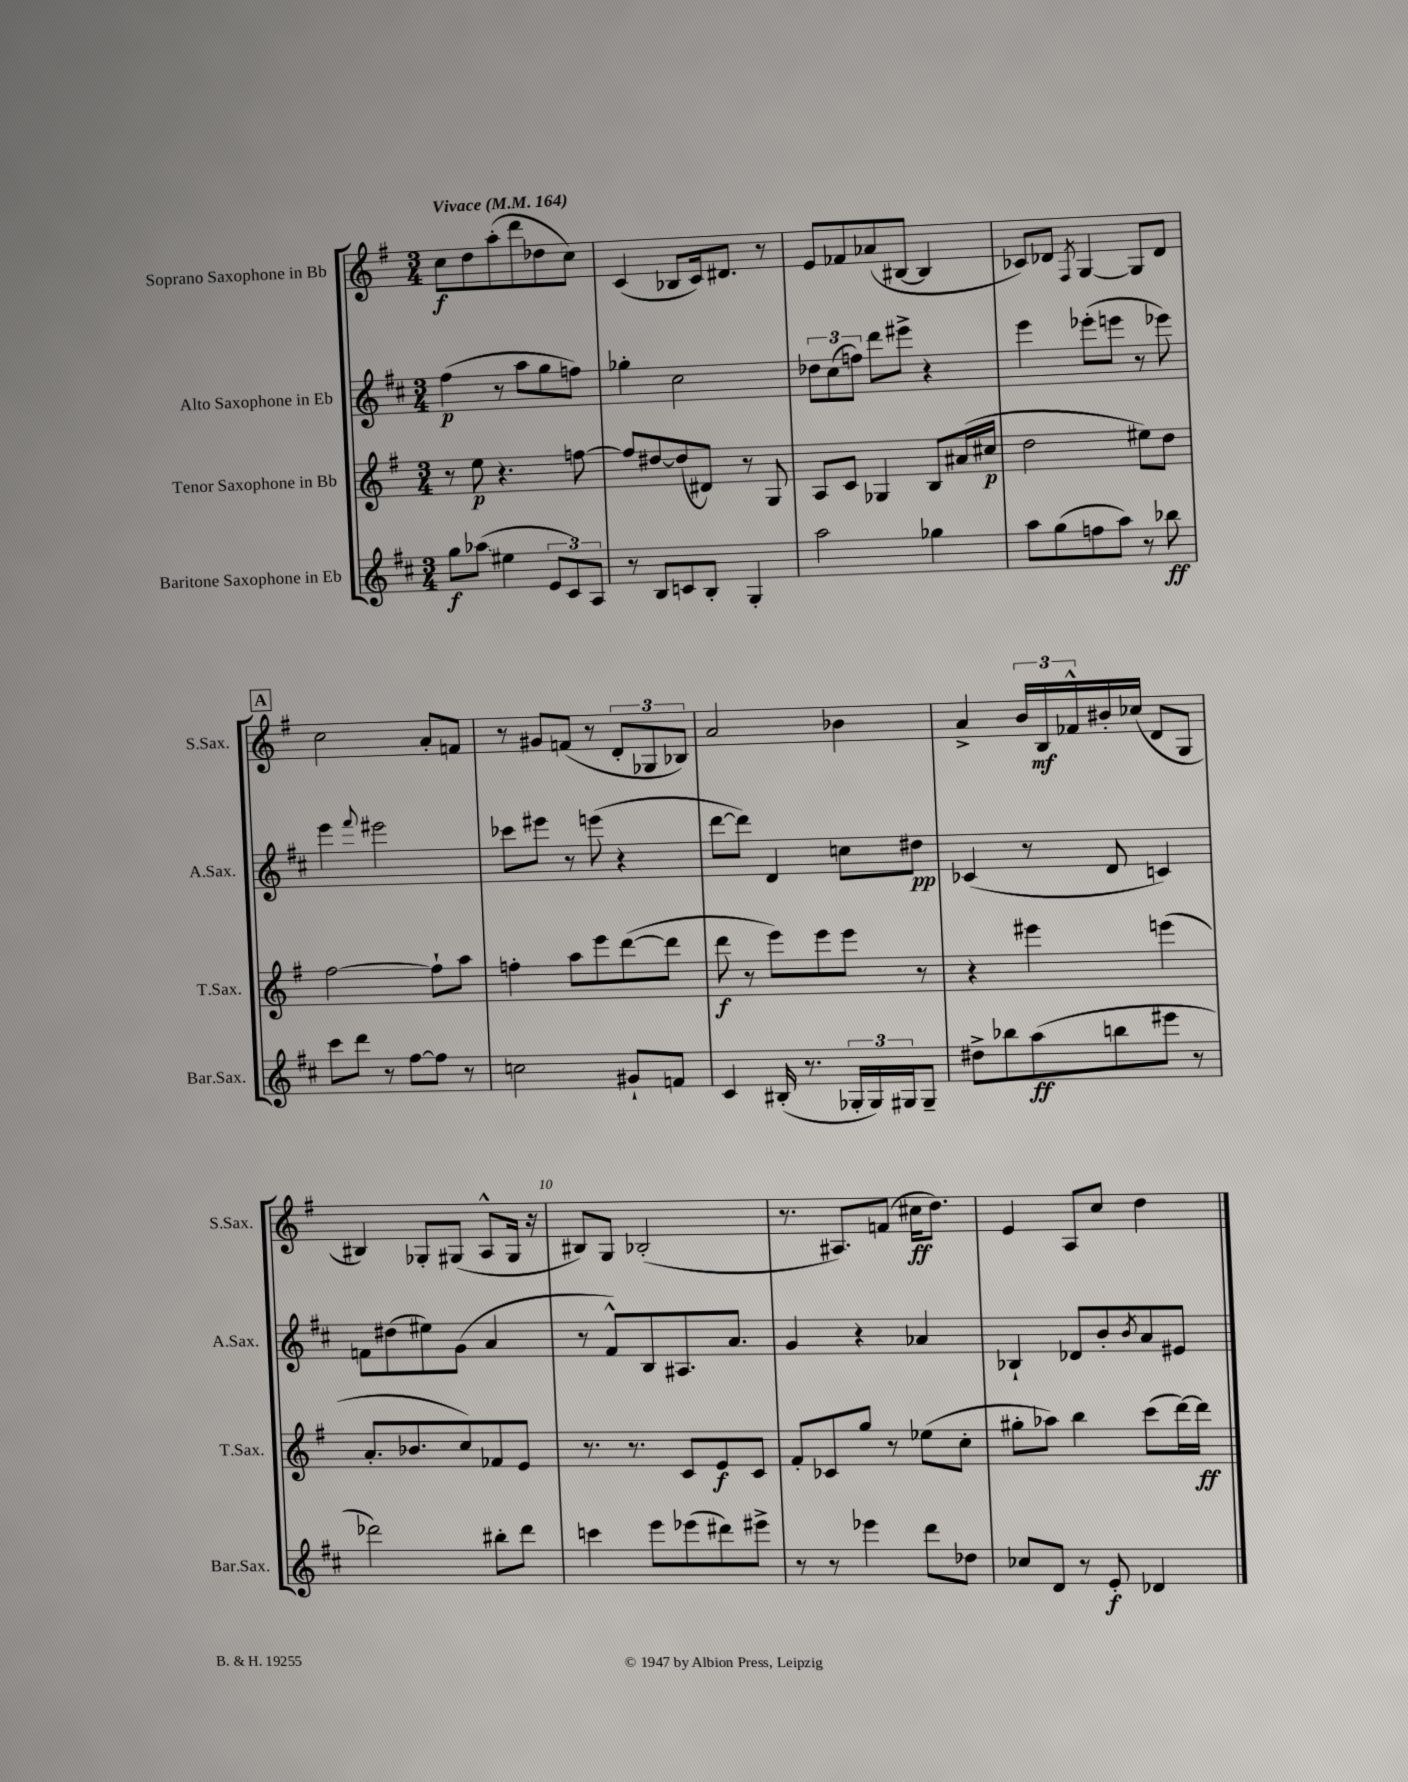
<<
\new StaffGroup <<
\new Staff = "s0" \with { instrumentName = "Soprano Saxophone in Bb" shortInstrumentName = "S.Sax." } {
    \clef treble \key g \major \numericTimeSignature \time 3/4 \tempo "Vivace" 4 = 164
    c''8\f d''8 a''8-.( d'''8 des''8 c''8) |
    c'4( bes8 c'16) dis'8. r8 |
    e'8 fes'8 aes'8( bis8~ bis4 |
    ces'8) des'8 \acciaccatura { fis8 } g4~ g8 des'8 |
    \mark \markup { \box "A" } c''2 a'8-. f'8 |
    r8 gis'8 f'8( r8 \tuplet 3/2 { d'8-. ges8 bes8) } |
    a'2 bes'4 |
    a'4-> \tuplet 3/2 { b'16 b16\mf fes'16-^ } bis'16-. ces''16( d'8 g8 |
    bis4) ges8-. gis8( a8-^ gis16 r16 |
    bis8) g8 bes2-.( |
    r8. ais8.) f'8( cis''16\ff d''8.) |
    e'4 a8 c''8 d''4 \bar "|." |
}
\new Staff = "s1" \with { instrumentName = "Alto Saxophone in Eb" shortInstrumentName = "A.Sax." } {
    \clef treble \key d \major \numericTimeSignature \time 3/4
    fis''4\p( r8 a''8 g''8 f''8) |
    ges''4-. cis''2 |
    \tuplet 3/2 { des''8 cis''8( f''8) } d'''8 eis'''8-> r4 |
    e'''4 ees'''8-.( e'''8 r8 ees'''8) |
    \mark \markup { \box "A" } e'''4 \appoggiatura { fis'''8 } eis'''2 |
    ces'''8 eis'''8 r8 e'''8( r4 |
    d'''8~ d'''8) d'4 c''8 dis''8\pp |
    ces'4( r8 d'8 c'4) |
    f'8 dis''8( eis''8) g'8( a'4 |
    r8 fis'8-^) b8 ais8. a'8. |
    g'4 r4 aes'4 |
    bes4-! des'8 b'8-. \acciaccatura { b'8 } a'8 eis'8 \bar "|." |
}
\new Staff = "s2" \with { instrumentName = "Tenor Saxophone in Bb" shortInstrumentName = "T.Sax." } {
    \clef treble \key g \major \numericTimeSignature \time 3/4
    r8 e''8\p r4. f''8~ |
    f''8 dis''8~ dis''8( dis'8) r8 g8 |
    a8 c'8 ges4 b8 ais'16( cis''16\p |
    d''2 eis''8) d''8 |
    \mark \markup { \box "A" } fis''2~ fis''8-! a''8 |
    f''4-. a''8 e'''8 d'''8~( d'''8 |
    d'''8\f r8 e'''8) e'''8 e'''8 r8 |
    r4 eis'''4 e'''4( |
    a'8.-. bes'8. c''8) fes'8 e'8 |
    r8. r8. c'8 e'8\f c'8 |
    fis'8-. ces'8 g''8 r8 ees''8( c''8-. |
    gis''8-. aes''8) b''4 c'''8( d'''16~) d'''16\ff \bar "|." |
}
\new Staff = "s3" \with { instrumentName = "Baritone Saxophone in Eb" shortInstrumentName = "Bar.Sax." } {
    \clef treble \key d \major \numericTimeSignature \time 3/4
    g''8\f aes''8\glissando( eis''4 \tuplet 3/2 { e'8 cis'8) a8 } |
    r8 b8 c'8 b8-. g4-. |
    a''2 ges''4 |
    a''8 g''8( f''8 a''8) r8 bes''8\ff |
    \mark \markup { \box "A" } cis'''8 d'''8 r8 fis''8~ fis''8 r8 |
    c''2 gis'8-! f'8 |
    cis'4 bis16-.( r8. \tuplet 3/2 { ges16-. ges16) gis16 } gis8-- |
    dis''8-> bes''8 a''8\ff( b''8 eis'''8 r8 |
    des'''2) bis''8-. des'''8 |
    c'''4 e'''8 ees'''8( dis'''8) eis'''8-> |
    r8 r8 ees'''4 d'''8 des''8 |
    ces''8 d'8 r8 e'8-.\f des'4 \bar "|." |
}
>>
>>
\layout { \context { \Score \override BarNumber.break-visibility = ##(#f #t #t) barNumberVisibility = #(every-nth-bar-number-visible 5) } }
